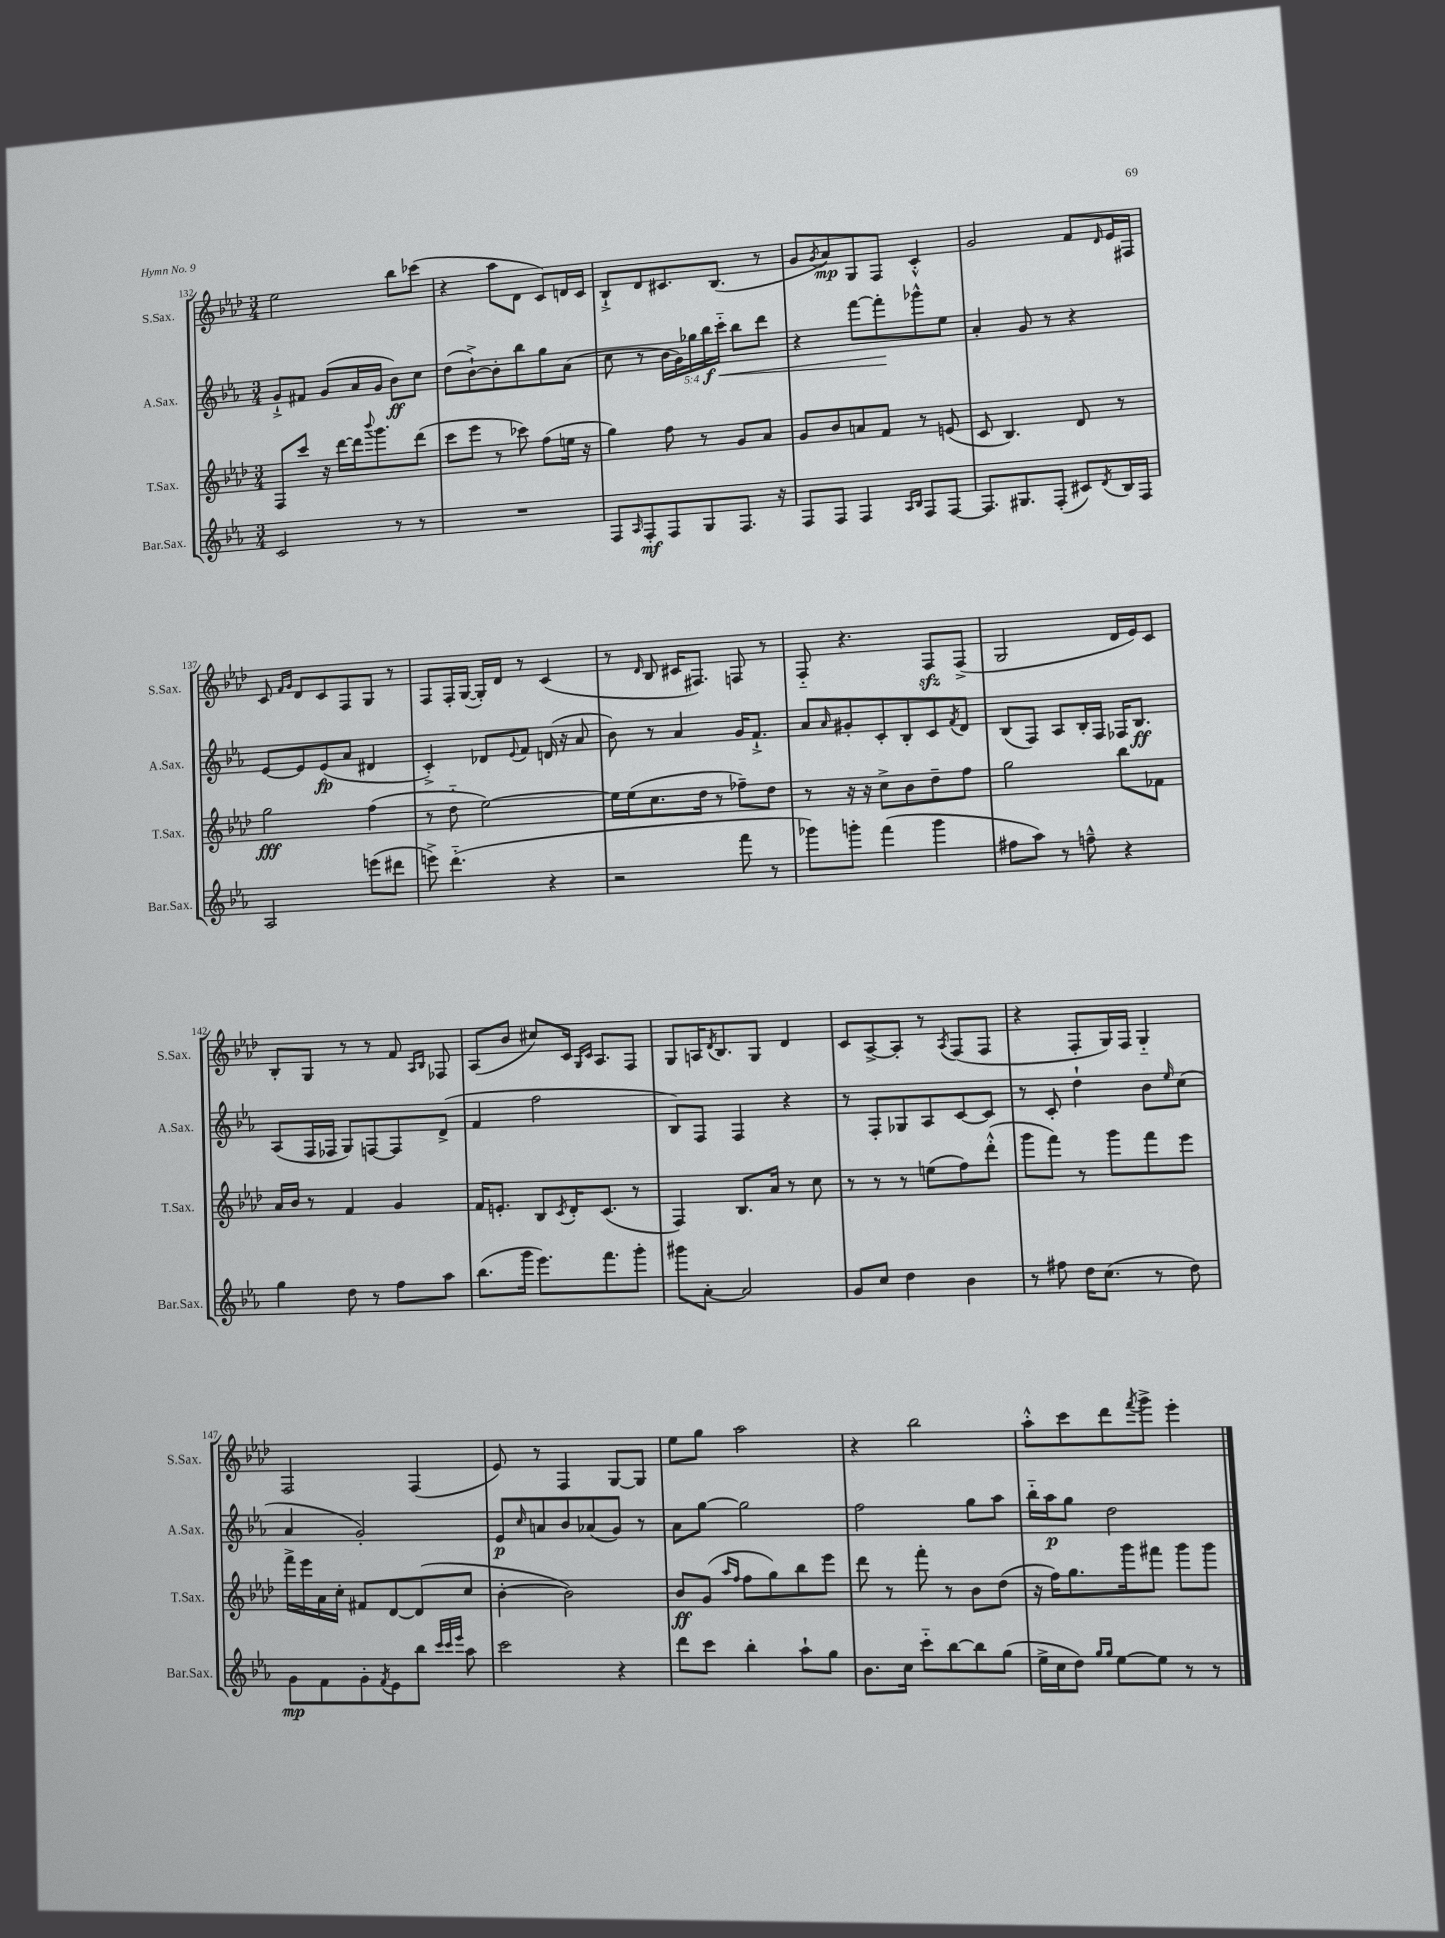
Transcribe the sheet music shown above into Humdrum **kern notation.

**kern	**kern	**kern	**kern
*staff4	*staff3	*staff2	*staff1
*clefG2	*clefG2	*clefG2	*clefG2
*k[b-e-a-]	*k[b-e-a-d-]	*k[b-e-a-]	*k[b-e-a-d-]
*M3/4	*M3/4	*M3/4	*M3/4
2c	8F	8g`^	2ee-
.	8ccc	8f#	.
.	16r	(8g	.
.	[16ddd-	.	.
.	16ddd-]	16a-	.
.	8qqbbb-	.	.
.	8.ggg	16g	.
8r	.	8b-)	8bb-
8r	(8ddd-	8cc	(8ccc-
=	=	=	=
2.r	8ccc	(8dd	4r
.	8eee-	[8b-`^)	.
.	8r	8b-']	8aa-
.	8ccc-)	8bb-	8d-
.	(8ff	8gg	8c)
.	16ee	(8a-	16d
.	16r	.	16c
=	=	=	=
8F	4gg)	8cc	8B-`^
16qqA-	.	.	.
8F'	.	8r	8d-
8F	8ff	20b-	8.c#
.	.	20g)	.
.	.	20gg-	.
8G	8r	.	.
.	.	20bb-	.
.	.	.	(8.B-
.	.	20ccc'~	.
8.F	8g	8bb-	.
.	8a-	8ddd	8r
16r	.	.	.
=	=	=	=
8F	8g	4r	8g
.	.	.	8qg
8F	8b-	.	8a-)
4F	8a	[8fff	8G
.	8f	8fff']	8F
16qqA-	.	.	.
16qqB-	.	.	.
8F	8r	8ggg-^^	4c'^^
[8F	(8e	8ee-	.
=	=	=	=
8.F]	8c	4a-'	2g
.	4.B-)	.	.
8.G#	.	.	.
.	.	8g	.
(8F'	.	8r	.
8c#)	8d-	4r	8f
8qd	.	.	16qqd-
16B-	8r	.	16e-
16F	.	.	16F#
=	=	=	=
2A-	2gg	[8e-	8c
.	.	.	16qqf
.	.	.	16qqg
.	.	8e-]	8d-
.	.	(8e-	8c
.	.	8a-	8F
(8eee	(4ff	4d#	8G
8ddd#	.	.	8r
=	=	=	=
8eee^)	8r	4c'^)	8F
(4.ddd'~	8dd-'~	.	16F'
.	.	.	([16G
.	[2ee-)	8d-	16G'])
.	.	.	16d-
.	.	8qqe-	.
.	.	8f	8r
4r	.	(16d	(4c
.	.	16r	.
.	.	8a-	.
=	=	=	=
2r	16ee-]	8b-)	8r
.	(16ee-	.	.
.	.	.	16qqd-
.	8.cc	8r	8B-
.	.	4a-	16c#
.	16dd-	.	8.F#)
.	8r	.	.
8fff	8ff-~)	16g	8F
.	.	8.f`^	.
8r	8dd-	.	8r
=	=	=	=
8ggg-)	8r	8a-	8F'~
.	.	16qqa-	.
8ggg'	16r	8g#'	4.r
.	16r	.	.
(4fff	8cc^	8c'	.
.	8b-	8B-'	.
4ggg	8dd-~	8c	8F
.	.	8qf	.
.	8ff	8d	(8F^
=	=	=	=
8ff#	2gg	(8B-	2G
8aa-)	.	8F)	.
8r	.	8A-	.
8ff~^^	.	16B-'	.
.	.	16F	.
4r	8bb-	16F-	16d-
.	.	8.B-	16e-)
.	8f-	.	8c
=	=	=	=
4gg	16a-	(8A-	8B-'
.	16b-	.	.
.	8r	16F	8G
.	.	16F-	.
8dd	4f	8G)	8r
8r	.	[8F	8r
8ff	4g	8F]	8f
.	.	.	16qqA-
.	.	.	16qqB-
8aa-	.	(8d^	8F-
=	=	=	=
(8.bb-	16f	4f	(8A-
.	8.e'	.	.
.	.	.	8b-
16ggg	.	.	.
8.eee-)	8B-	2ff	8cc#)
.	8qc	.	.
.	16d-'	.	16c
.	.	.	16qqG
.	.	.	16qqc
8.fff	(8.c	.	8.A-
8ggg'	8r	.	8F
=	=	=	=
8ggg#	4F)	8B-)	8G
[8a-'	.	8F	16A
.	.	.	8qd-
.	.	.	8.B-
2a-]	8.B-	4F	.
.	.	.	8G
.	16a-	.	.
.	8r	4r	4d-
.	8cc	.	.
=	=	=	=
8g	8r	8r	8c
8cc	8r	8F'	[8A-^
4dd	8r	8G-	8A-']
.	(8ee	8A-	8r
.	.	.	8qA-
4b-	8ff)	[8c	(8F
.	(8ddd-'^^	8c]	8F
=	=	=	=
8r	8ggg	8r	4r
8ff#	8fff)	8c'	.
16dd	8r	4dd`	8F'
(8.cc	.	.	.
.	8ggg	.	16G)
.	.	.	16F
8r	8fff	8b-	4G'~
.	.	16qqee-	.
8dd)	8eee-	(8cc	.
=	=	=	=
8g	16fff^	4a-	2F
.	16eee-	.	.
8f	16a-	.	.
.	16cc'	.	.
8g'	8f#	2g')	.
8qf	.	.	.
8e-	[8d-	.	.
8bb-	(8d-]	.	(4F
32qqccc	.	.	.
32qqccc	.	.	.
32qqeee-	.	.	.
8aa-	8cc	.	.
=	=	=	=
2ccc	[4b-'	8e-	8e-)
.	.	16qqcc	.
.	.	8a	8r
.	2b-])	8b-	4F
.	.	(8a-	.
4r	.	8g)	[8G
.	.	8r	8G]
=	=	=	=
8ddd	8b-	8a-	8ee-
8ccc	(8g	[8gg	8gg
.	16qqaa-	.	.
.	16qqff	.	.
4bb-'	8ff	2gg]	2aa-
.	8gg)	.	.
8aa-`	8bb-	.	.
8gg	8eee-	.	.
=	=	=	=
8.b-	8ddd-	2ff	4r
.	8r	.	.
16cc	.	.	.
8ccc'~	8fff'	.	2bb-
[8bb-	8r	.	.
8bb-]	8b-	8gg	.
(8gg	(8dd-	8aa-	.
=	=	=	=
16ee-^	16r	16bb-'~	8aa-'^^
16cc	16ff)	16aa-	.
8dd)	8.gg	8gg	8ccc
16qqgg	.	.	.
16qqgg	.	.	.
[8ee-	.	2dd	8ddd-
.	16ggg	.	.
.	.	.	8qfff
8ee-]	8fff#	.	8ggg^
8r	8ggg	.	4eee-'
8r	8ggg	.	.
==	==	==	==
*-	*-	*-	*-
